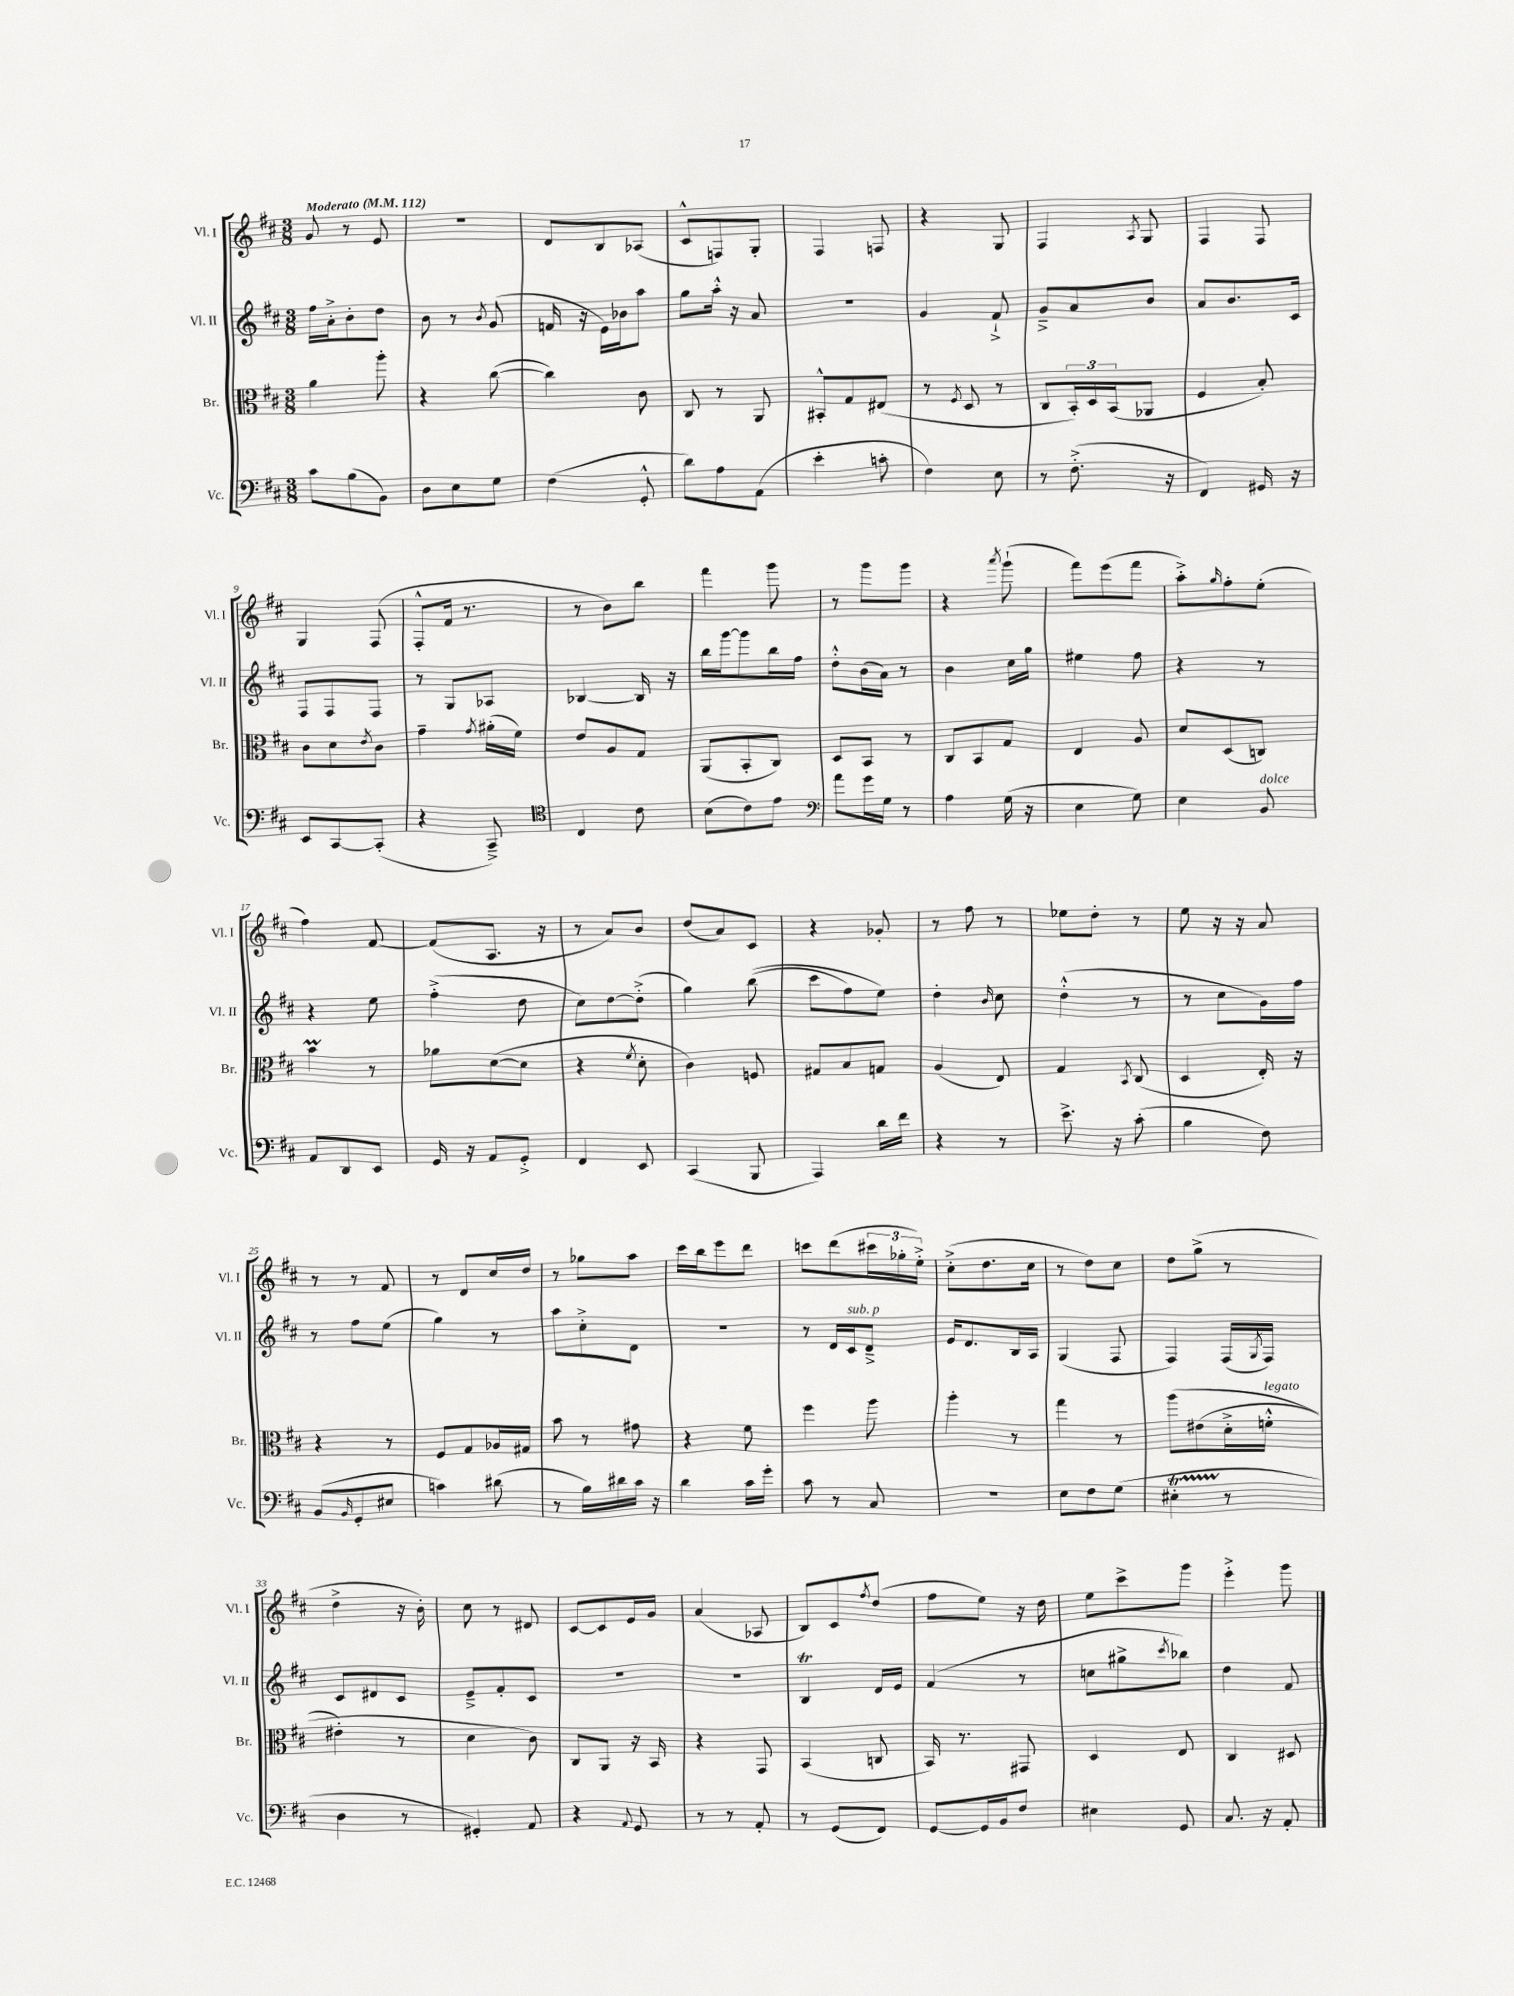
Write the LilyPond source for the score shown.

<<
\new StaffGroup <<
\new Staff = "s0" \with { instrumentName = "Vl. I" shortInstrumentName = "Vl. I" } {
    \clef treble \key d \major \numericTimeSignature \time 3/8 \tempo "Moderato" 4 = 112
    g'8 r8 e'8 |
    R4. |
    d'8 b8 aes8( |
    cis'8-^ f8) g8-. |
    fis4 f8 |
    r4 g8 |
    fis4 \acciaccatura { a8 } g8 |
    fis4 fis8 |
    g4 fis8( |
    fis8-.-^ fis'16 r8. |
    r8 b'8) b''8 |
    fis'''4 g'''8 |
    r8 g'''8 g'''8 |
    r4 \acciaccatura { a'''8 } g'''8-!( |
    fis'''8) e'''8( fis'''8 |
    a''8-.->) \grace { g''16 } fis''8-. e''8-.( |
    fis''4) fis'8~ |
    fis'8( a8. r16 |
    r8 a'8) b'8 |
    d''8( a'8) cis'8 |
    r4 ges'8-. |
    r8 fis''8 r8 |
    ees''8 d''8-. r8 |
    e''8 r16 r16 a'8 |
    r8 r8 fis'8 |
    r8 d'8 cis''16 d''16 |
    r8 ges''8 a''8 |
    cis'''16 b''16 e'''8 d'''8 |
    c'''8 d'''8( \tuplet 3/2 { cis'''16 ges''16-. e''16-.->) } |
    cis''8-.->( d''8. cis''16 |
    r8 d''8) cis''8 |
    d''8 g''8->( r8 |
    d''4-> r16 b'16-.) |
    cis''8 r8 dis'8 |
    cis'8~ cis'8 e'16 g'16 |
    a'4( aes8 |
    b8) cis'8 \acciaccatura { fis''8 } d''8( |
    fis''8 e''8) r16 d''16 |
    e''8 cis'''8-> g'''8 |
    e'''4-.-> g'''8 \bar "|." |
}
\new Staff = "s1" \with { instrumentName = "Vl. II" shortInstrumentName = "Vl. II" } {
    \clef treble \key d \major \numericTimeSignature \time 3/8
    fis''16 a'16-.-> b'8-. d''8 |
    b'8 r8 \acciaccatura { b'8 } g'8( |
    f'16 r16 e'16) bes'16 a''8 |
    g''8 a''16-.-^ r16 a'8 |
    R4. |
    g'4 fis'8-!-> |
    g'8---> a'8 b'8 |
    a'8 b'8. cis'16 |
    fis8 fis8 fis8 |
    r8 g8 aes8 |
    bes4~ bes16 r16 |
    b''16 g'''16~ g'''8 b''16 fis''16 |
    d''8-.-^ b'16( a'16) r8 |
    b'4 cis''16 g''16 |
    eis''4 fis''8 |
    r4 r8 |
    r4 e''8 |
    fis''4-.->( d''8 |
    cis''8) d''8~ d''8-.->( |
    g''4) b''8(\( |
    cis'''8 fis''8) e''8\) |
    d''4-. \grace { b'16 } cis''8 |
    d''4-.-^( r8 |
    r8 cis''8 g'16) fis''16 |
    r8 fis''8 e''8( |
    g''4) r8 |
    a''8 cis''8-.-> d'8 |
    R4. |
    r8 d'16 cis'16^\markup { \italic "sub. p" } d'8---> |
    e'16 d'8. b16 a16 |
    g4( fis8 |
    fis4) fis16( \acciaccatura { g8 } fis16) |
    cis'8 dis'8 cis'8 |
    e'8---> fis'8-. cis'8 |
    R4. |
    R4. |
    b4\trill d'16 e'16 |
    fis'4( r8 |
    c''8 gis''8-> \acciaccatura { cis'''8 } bes''8) |
    d''4 fis'8 \bar "|." |
}
\new Staff = "s2" \with { instrumentName = "Br." shortInstrumentName = "Br." } {
    \clef alto \key d \major \numericTimeSignature \time 3/8
    a'4 a''8-. |
    r4 cis''8~( |
    cis''4) cis'8 |
    cis8 r8 a,8 |
    bis,8-.-^ g8 eis8( |
    r8 \acciaccatura { fis8 } d8 r8 |
    cis8 \tuplet 3/2 { b,16-.) d16 b,16( } aes,8 |
    fis4 b8-.) |
    cis'8 d'8 \acciaccatura { e'8 } cis'8 |
    g'4-- \acciaccatura { g'8 } ais'16-.( fis'16) |
    e'8 a8 g8 |
    a,8( b,8-. cis8) |
    d8 b,8 r8 |
    cis8 b,8 g8 |
    e4 a8 |
    d'8 d8( c8) |
    b'4\prall r8 |
    aes'8 d'8~( d'8 |
    r4 \acciaccatura { fis'8 } d'8-. |
    cis'4) f8 |
    gis8 b8 g8 |
    a4( e8) |
    g4 \acciaccatura { b,8 } cis8( |
    d4 e16-.) r16 |
    r4 r8 |
    fis8 g8 aes16 gis16 |
    b'8 r8 gis'8 |
    r4 fis'8 |
    fis''4 a''8 |
    a''4-. r8 |
    g''4 r8 |
    a''8\( eis'8( d'16-.-> f'16-.-^^\markup { \italic "legato" } |
    eis'4-.) r8 |
    d'4 cis'8\) |
    cis8 a,8 r16 b,16 |
    r4 g,8 |
    b,4( c8 |
    b,16) r8. gis,8 |
    d4 e8 |
    cis4 dis8 \bar "|." |
}
\new Staff = "s3" \with { instrumentName = "Vc." shortInstrumentName = "Vc." } {
    \clef bass \key d \major \numericTimeSignature \time 3/8
    cis'8 b8( b,8) |
    d8 e8 g8 |
    fis4( g,8-.-^ |
    d'8) a8 a,8( |
    e'4-. c'8-. |
    fis4) e8 |
    r8 fis8.-.->( r16 |
    fis,4) gis,16 r16 |
    e,8 cis,8~ cis,8-.( |
    r4 cis,8--->) |
    \clef tenor cis4 cis'8 |
    b8( cis'8) e'8 |
    \clef bass a'8 g'16 g16 r8 |
    a4 g16( r16 |
    e4 g8) |
    e4 b,8^\markup { \italic "dolce" } |
    a,8 d,8 e,8 |
    g,16 r16 a,8 g,8-.-> |
    fis,4 e,8 |
    cis,4( b,,8 |
    a,,4) d'16 fis'16 |
    r4 r8 |
    e'8.-> r16 cis'8-.( |
    b4 fis8) |
    b,8( \grace { b,16 } g,8-. eis8 |
    c'4) dis'8( |
    r8 b16) dis'16 cis'16 r16 |
    d'4 cis'16 g'16-. |
    cis'8 r8 cis8 |
    r4. |
    e8 fis8 g8( |
    eis4-.\startTrillSpan r8\stopTrillSpan |
    d4 r8 |
    gis,4-.) a,8 |
    r4 \appoggiatura { a,8 } g,8 |
    r8 r8 a,8-. |
    r8 g,8( fis,8) |
    g,8~ g,16 b,16 fis8 |
    eis4 g,8 |
    cis8. r16 a,8-. \bar "|." |
}
>>
>>
